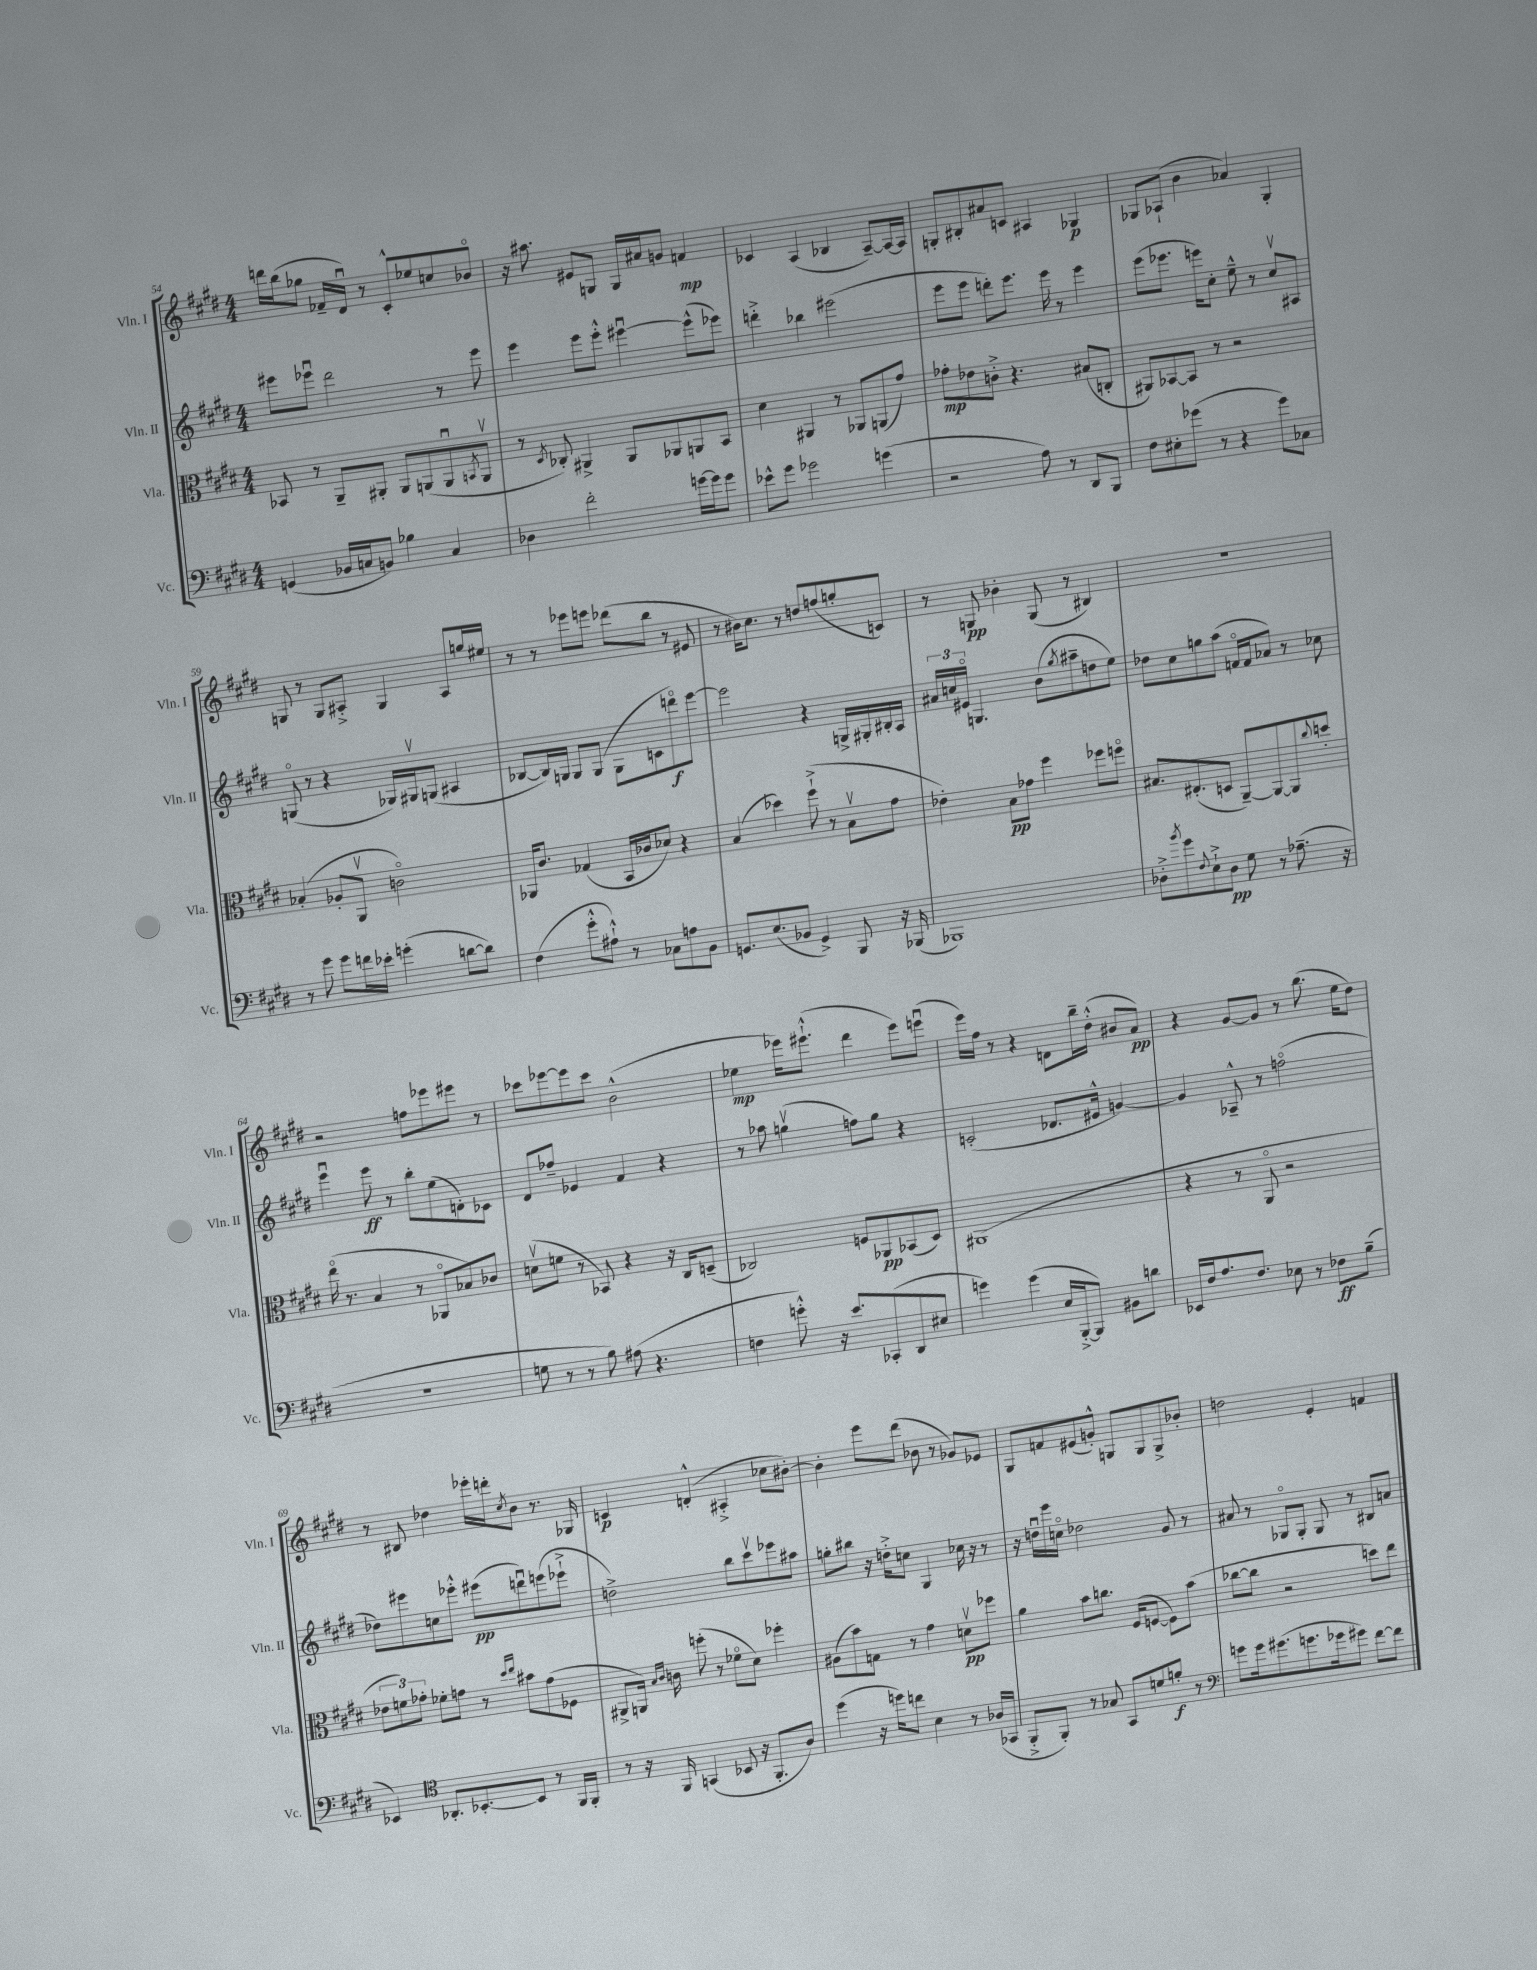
<<
\new StaffGroup <<
\new Staff = "s0" \with { instrumentName = "Vln. I" shortInstrumentName = "Vln. I" } {
    \clef treble \key e \major \numericTimeSignature \time 4/4
    d'''16 b''16( ges''8 fes'16-- dis'16\downbow) r8 cis'8-.-^ ees''8 c''8 bes'8\flageolet |
    r16 ais''8. eis'8 g8 g16 ais'16 g'8 f'4\mp |
    ces'4 a4( bes4 a8~--) a16~ a16 |
    g8-. bis8-. ais'8 c'8 ais4 ges4\p |
    ges8 aes8-!( b'4 aes'4) ges4-. |
    g8 r8 g8 ais8-.-> g4 ais8 g''16 eis''16 |
    r8 r8 ees'''8 e'''8 des'''8( b''8 r8 eis'8 |
    r8 bis'16) cis''8. r8 d''8 f''8( g''8-. c'8) |
    r8 g8\pp bes'4-. g8( r8 bis4) |
    R1 |
    r2 f''8 ees'''8 eis'''8 r8 |
    ces'''8 ees'''8~ ees'''8 ces'''8 b'2-^( |
    ees''4\mp ees'''16) eis'''8.-!-^( dis'''4 eis'''8) e'''8\downbow( |
    e'''16) fis''16 r8 r4 d'8 b''16-- dis''16-.-^( bis'8 a'8\pp) |
    r4 gis'8~ gis'8 r8 b''8.( e''16 dis''8) |
    r8 bis8 des''4 ees'''16-. d'''16-. \acciaccatura { cis''8 } b'8 r8. ges16 |
    c'4\p d'4-.-^( ais4-.-> ces''8 bis'8~-.) |
    bis'4-. e'''8 dis'''8( bes'8 r8 ges'8) ees'8 |
    gis8 f'8 eis'8( g'8-.-^) g8 g8 g8-> bes'8-. |
    d''2 e'4-. f'4 \bar "|." |
}
\new Staff = "s1" \with { instrumentName = "Vln. II" shortInstrumentName = "Vln. II" } {
    \clef treble \key e \major \numericTimeSignature \time 4/4
    eis'''8 ees'''8\downbow dis'''2 r8 ees'''8 |
    e'''4 e'''8 e'''8-.-^ eis'''4~\downbow eis'''8-^( ees'''8) |
    d'''4-.-> bes''4 eis'''2( |
    e'''8 e'''8 d'''8-.) e'''8. e'''16 r8 e'''4 |
    e'''8( ees'''8. e'''16) cis''8-. e''8---^ r8 cis''8\upbow ais8 |
    g8\flageolet( r8 r4 ges16) gis16\upbow g8( ais4 |
    bes8~ bes16) g16 g8 g8( g8 c'8 d'''8\flageolet\f) e'''8~ |
    e'''2 r4 g16-> gis16-. bis16-. a16 |
    \tuplet 3/2 { ais'16 c''16 eis'16\flageolet } g4. b'8( \acciaccatura { gis''8 } ais''8-- d''8 e''8) |
    des''8 cis''8 g''8 a''8( f'16\flageolet f'16 aes'8) r8 ces''8 |
    e'''4\downbow e'''8\ff r8 b''8-. e''8( d'8-.) ces'8 |
    dis'8 fes''8-- ees'4 fis'4 r4 |
    r8 aes''8 g''4\upbow( f''8) g''8 r4 |
    c'2-.( des'8. eis'16-^ g'4~) |
    g'4 aes8---^ r8 f''2\flageolet( |
    des''8) eis'''8 c''8 ees'''8-.-^ eis'''8\pp( d'''8\downbow) e'''8( ees'''8-!-> |
    d''2->) b''8 cis'''8\upbow ees'''8 ais''8 |
    g''8-. bis''8 r16 d''16-.-> c''8 gis4 ces''16 r16 r8 |
    r16 d''16\downbow e'''16 c''16\flageolet des''2 gis'8 r8 |
    ais'8 r8 ges8\flageolet ges8-. ges8 r8 bis8 a'8 \bar "|." |
}
\new Staff = "s2" \with { instrumentName = "Vla." shortInstrumentName = "Vla." } {
    \clef alto \key e \major \numericTimeSignature \time 4/4
    bes,8 r8 a,8-- ais,8-. ais,8 a,8( a,8\downbow \acciaccatura { b,8 } a,8\upbow |
    r8 \acciaccatura { dis8 } ces8-.) ais,4-> ais,8 aes,8 a,8 b,8 |
    dis'4 ais,4 r8 aes,8 a,8( gis'8) |
    ges'8-.\mp ees'8 c'8-.-> r4. bis8( c8-. |
    ais,8) bes,8~ bes,8 r8 r2 |
    bes4-.( aes8-. a,8\upbow c'2\flageolet) |
    aes,16 cis'8. ges4( b,16 ces'16 des'8) r4 |
    b4( des''4) fis''8-!->( r8 b8\upbow gis'8 |
    ees'4-.) b8\pp ges'8 fis''4 fes''8 f''8\flageolet |
    bis8. eis8.-.( d8 a,8~--) a,8~ a,8 \appoggiatura { cis''8 } d''8-. |
    e''16\flageolet( r8. b4 r8 aes,8\flageolet bes8) ces'8 |
    d'8\upbow( f'8 r8 bes,8) r4 r16 cis16 d8--( |
    ces2) f8 aes,8\pp bes,8( dis8) |
    ais,1( |
    r4 r8 a,8\flageolet r2 |
    \tuplet 3/2 { ees'8 f'8) ges'8-. } fes'8-. g'8 r8 \grace { dis''16 e''16 } bis'8 g'8( fes8 |
    ais,8-> a,16) \grace { b16 cis'16 } c'16 f''8-.( r8 fes'8\flageolet dis'8) fes''4-. |
    ais8( b'8) g8 r8 gis'4 d'8\upbow\pp fes''8 |
    a'4 b'8 c''8. fis16( f8~ f8) b'8( |
    ces''8~ ces''8 r2 d''8) e''8 \bar "|." |
}
\new Staff = "s3" \with { instrumentName = "Vc." shortInstrumentName = "Vc." } {
    \clef bass \key e \major \numericTimeSignature \time 4/4
    g,4( bes,16 c16 b,8) bes4 c4 |
    des4 fis'2-. g'16~ g'16 g'8 |
    ees'8-^ gis'8 ges'2 g'4( |
    r2 a8) r8 dis,8 b,,8 |
    fis8 eis8-. ges'8( r8 r4 ges'8) ces8 |
    r8 gis'8 gis'8 f'16 ees'16-. g'4-.( d'8~ d'8) |
    fis4( gis'8-.-^ ais8-!-^) r8 ces8 a8 b,8 |
    g,8. e8.( bes,8 g,4->) b,,8 r16 bes,,16( |
    bes,,1) |
    des8-.-> \acciaccatura { b'8 } gis'8 \appoggiatura { fis8 } e8-!-> des8\pp gis8 r8 aes8.--( r16 |
    R1 |
    g8 r8 r8 b8) ais8( r4. |
    f4 g'8-.-^) r16 e'8. ces,8-.( dis,8 eis8 |
    g'4) g'4( e16 b,,16~-.-> b,,8) bis,8 d'8 |
    ees,16 fis16 a8. fis8. ees8 r8 fes8\ff b8--( |
    ees,4) \clef tenor aes,8.-. bes,8.~-. bes,8 r8 fis,16 fis,16-. |
    r8 r16 fis,16 g,4( bes,8 r16 fis,8.-. a8) |
    dis''4( r16 d''16) c''8 b4 r8 aes16( ges,16 |
    fis,8-.-> fis,8-.) r8 ges8 gis,8 d'8 f'8-.\f r8 |
    \clef bass g'8 g'16 gis'8.( g'8. ges'16 gis'8) fis'8~ fis'8 \bar "|." |
}
>>
>>
\layout { \context { \Score currentBarNumber = #54 } }
